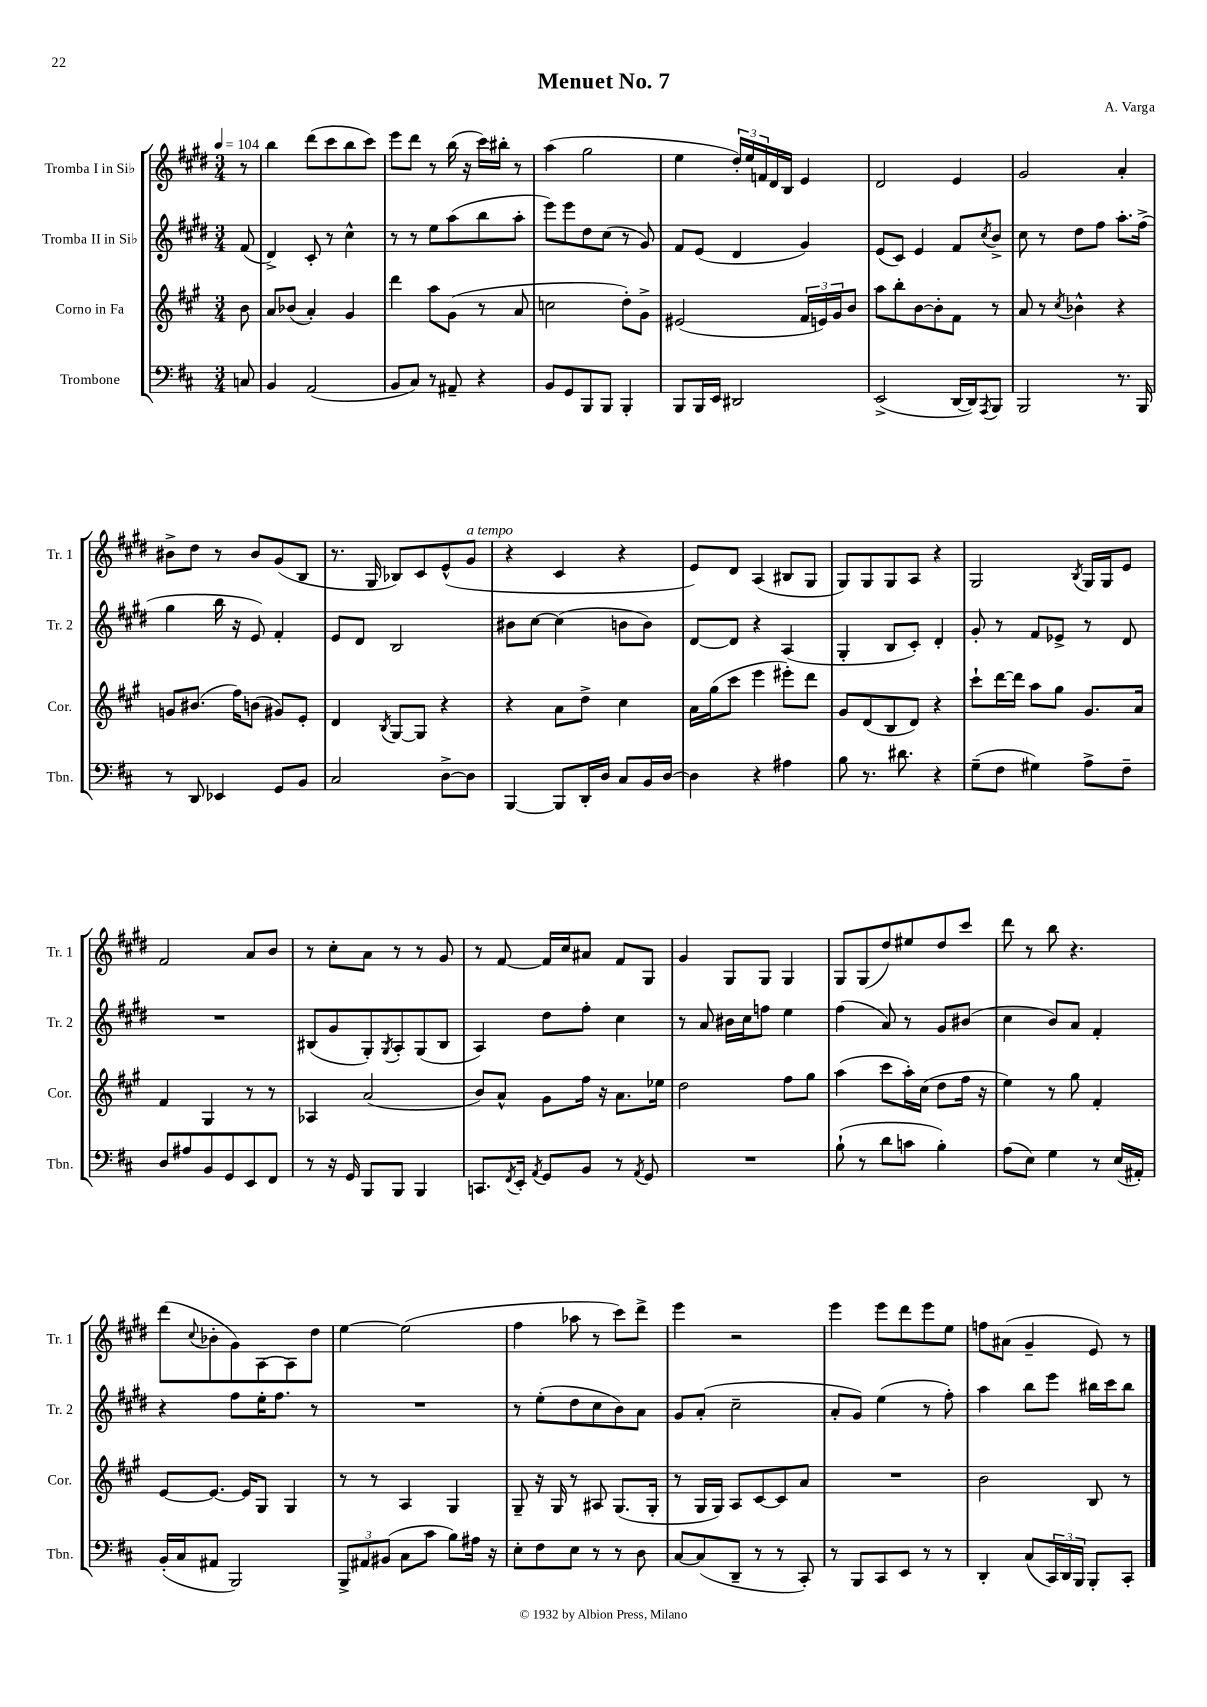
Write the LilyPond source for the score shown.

\header { title = "Menuet No. 7" composer = "A. Varga" }
<<
\new StaffGroup <<
\new Staff = "s0" \with { instrumentName = "Tromba I in Sib" shortInstrumentName = "Tr. 1" } {
    \clef treble \key e \major \numericTimeSignature \time 3/4 \partial 8 \tempo 4 = 104
    r8 |
    b''4 dis'''8( cis'''8 b''8 cis'''8) |
    e'''8 dis'''8 r8 b''16( r16 cis'''16) bis''16-. r8 |
    a''4( gis''2 |
    e''4 \tuplet 3/2 { dis''16-.) e''16 f'16 } dis'16 b16 e'4 |
    dis'2 e'4 |
    gis'2 a'4-. |
    bis'8-> dis''8 r8 bis'8 gis'8( b8 |
    r8. gis16 bes8) cis'8 e'8-^( gis'8^\markup { \italic "a tempo" } |
    r4 cis'4 r4 |
    e'8) dis'8 a4( bis8 gis8 |
    gis8) gis8 gis8 a8 r4 |
    gis2 \acciaccatura { b8 } gis16 gis16 e'8 |
    fis'2 a'8 b'8 |
    r8 cis''8-. a'8 r8 r8 gis'8 |
    r8 fis'8~ fis'16 cis''16 ais'8 fis'8 gis8 |
    gis'4 gis8 gis8 gis4 |
    gis8 gis8( dis''8) eis''8 dis''8 cis'''8 |
    dis'''8 r8 b''8 r4. |
    dis'''8( \appoggiatura { cis''8 } bes'8-. gis'8) a8~ a8 dis''8 |
    e''4~ e''2( |
    fis''4 aes''8 r8 cis'''8) dis'''8-> |
    e'''4 r2 |
    e'''4 e'''8 dis'''8 e'''8 e''8 |
    f''8 ais'8( gis'4-- e'8) r8 \bar "|." |
}
\new Staff = "s1" \with { instrumentName = "Tromba II in Sib" shortInstrumentName = "Tr. 2" } {
    \clef treble \key e \major \numericTimeSignature \time 3/4 \partial 8
    fis'8( |
    dis'4->) cis'8-. r8 cis''4-^ |
    r8 r8 e''8 a''8( b''8 a''8-. |
    e'''8) e'''8 dis''8 cis''8( r8 gis'8) |
    fis'8 e'8( dis'4 gis'4) |
    e'8( cis'8) e'4 fis'8 \acciaccatura { cis''8 } b'8-> |
    cis''8 r8 dis''8 fis''8 a''8.-. fis''16->( |
    gis''4 b''16 r16 e'8) fis'4-. |
    e'8 dis'8 b2 |
    bis'8 cis''8~ cis''4( b'8 b'8) |
    dis'8~ dis'8 r4 a4( |
    gis4-. b8 cis'8-.) dis'4-. |
    gis'8-. r8 fis'8 ees'8-> r8 dis'8 |
    R2. |
    bis8( gis'8 gis8-.) \acciaccatura { gis8 } a8-. gis8( bis8 |
    a4) dis''8 fis''8-. cis''4 |
    r8 a'8 bis'16 cis''16 f''8 e''4 |
    fis''4( a'8) r8 gis'8 bis'8( |
    cis''4 b'8) a'8 fis'4-. |
    r4 fis''8 e''16-. fis''8. r8 |
    R2. |
    r8 e''8-.( dis''8 cis''8 b'8) a'8 |
    gis'8 a'8-.( cis''2-- |
    a'8-. gis'8) e''4( r8 fis''8-.) |
    a''4 b''8 e'''8 bis''16 cis'''16 bis''8 \bar "|." |
}
\new Staff = "s2" \with { instrumentName = "Corno in Fa" shortInstrumentName = "Cor." } {
    \clef treble \key a \major \numericTimeSignature \time 3/4 \partial 8
    b'8 |
    a'8 bes'8( a'4-.) gis'4 |
    d'''4 a''8 gis'8( r8 a'8 |
    c''2 d''8-.) gis'8-> |
    eis'2( \tuplet 3/2 { fis'16 e'16) gis'16 } b'8 |
    a''8 b''8-. b'8~ b'8-. fis'8 r8 |
    a'8 r8 \acciaccatura { cis''8 } bes'4-^ r4 |
    g'8 bis'8.( fis''16) b'8( gis'8) e'8-. |
    d'4 \acciaccatura { b8 } gis8~ gis8 r4 |
    r4 a'8 d''8-> cis''4 |
    a'16 gis''16( cis'''8 e'''4 eis'''8-.) d'''8 |
    gis'8 d'8( b8 d'8) r4 |
    cis'''8-! d'''16~ d'''16 a''8 gis''8 gis'8. a'16 |
    fis'4 gis4 r8 r8 |
    aes4 a'2( |
    b'8) a'8-^ gis'8 fis''16 r16 a'8. ees''16 |
    d''2 fis''8 gis''8 |
    a''4( cis'''8 a''16-.) cis''16( d''8 fis''16 r16 |
    e''4) r8 gis''8 fis'4-. |
    e'8~ e'8.~ e'16 gis8 gis4 |
    r8 r8 a4 gis4 |
    gis8-- r16 gis16 r8 ais8 gis8.( gis16-. |
    r8 gis16 gis16) a8 cis'8~ cis'8 a'8 |
    R2. |
    b'2 b8 r8 \bar "|." |
}
\new Staff = "s3" \with { instrumentName = "Trombone" shortInstrumentName = "Tbn." } {
    \clef bass \key d \major \numericTimeSignature \time 3/4 \partial 8
    c8 |
    b,4 a,2( |
    b,8 cis8) r8 ais,8-- r4 |
    b,8 g,8 b,,8 b,,8 b,,4-. |
    b,,8 b,,16 e,16 dis,2 |
    e,2->( d,16~ d,16) \acciaccatura { a,,8 } b,,8 |
    b,,2 r8. b,,16 |
    r8 d,8 ees,4 g,8 b,8 |
    cis2 d8~-> d8 |
    b,,4~ b,,8 d,16-. d16 cis8 b,16 d16~ |
    d4 r4 ais4 |
    b8 r8. dis'8. r4 |
    g8--( fis8 gis4) a8-> fis8-- |
    d8 ais8 b,8 g,8 e,8 fis,8 |
    r8 r16 g,16 b,,8 b,,8 b,,4 |
    c,8. \acciaccatura { fis,8 } e,16-. \acciaccatura { a,8 } g,8 b,8 r8 \acciaccatura { a,8 } g,8 |
    R2. |
    b8-!( r8 d'8 c'8 b4-.) |
    a8( e8) g4 r8 e16( ais,16-.) |
    b,16-.( cis16 ais,8 b,,2) |
    \tuplet 3/2 { b,,8-> ais,8 bis,8( } cis8 cis'8 b8) ais16 r16 |
    e8-. fis8 e8 r8 r8 d8 |
    cis8~ cis8( d,8-- r8 r8 cis,8-.) |
    r8 b,,8 cis,8 e,8 r8 r8 |
    d,4-. cis8( \tuplet 3/2 { cis,16) d,16 b,,16 } b,,8-. cis,8-. \bar "|." |
}
>>
>>
\layout { \context { \Score \remove "Bar_number_engraver" } }
